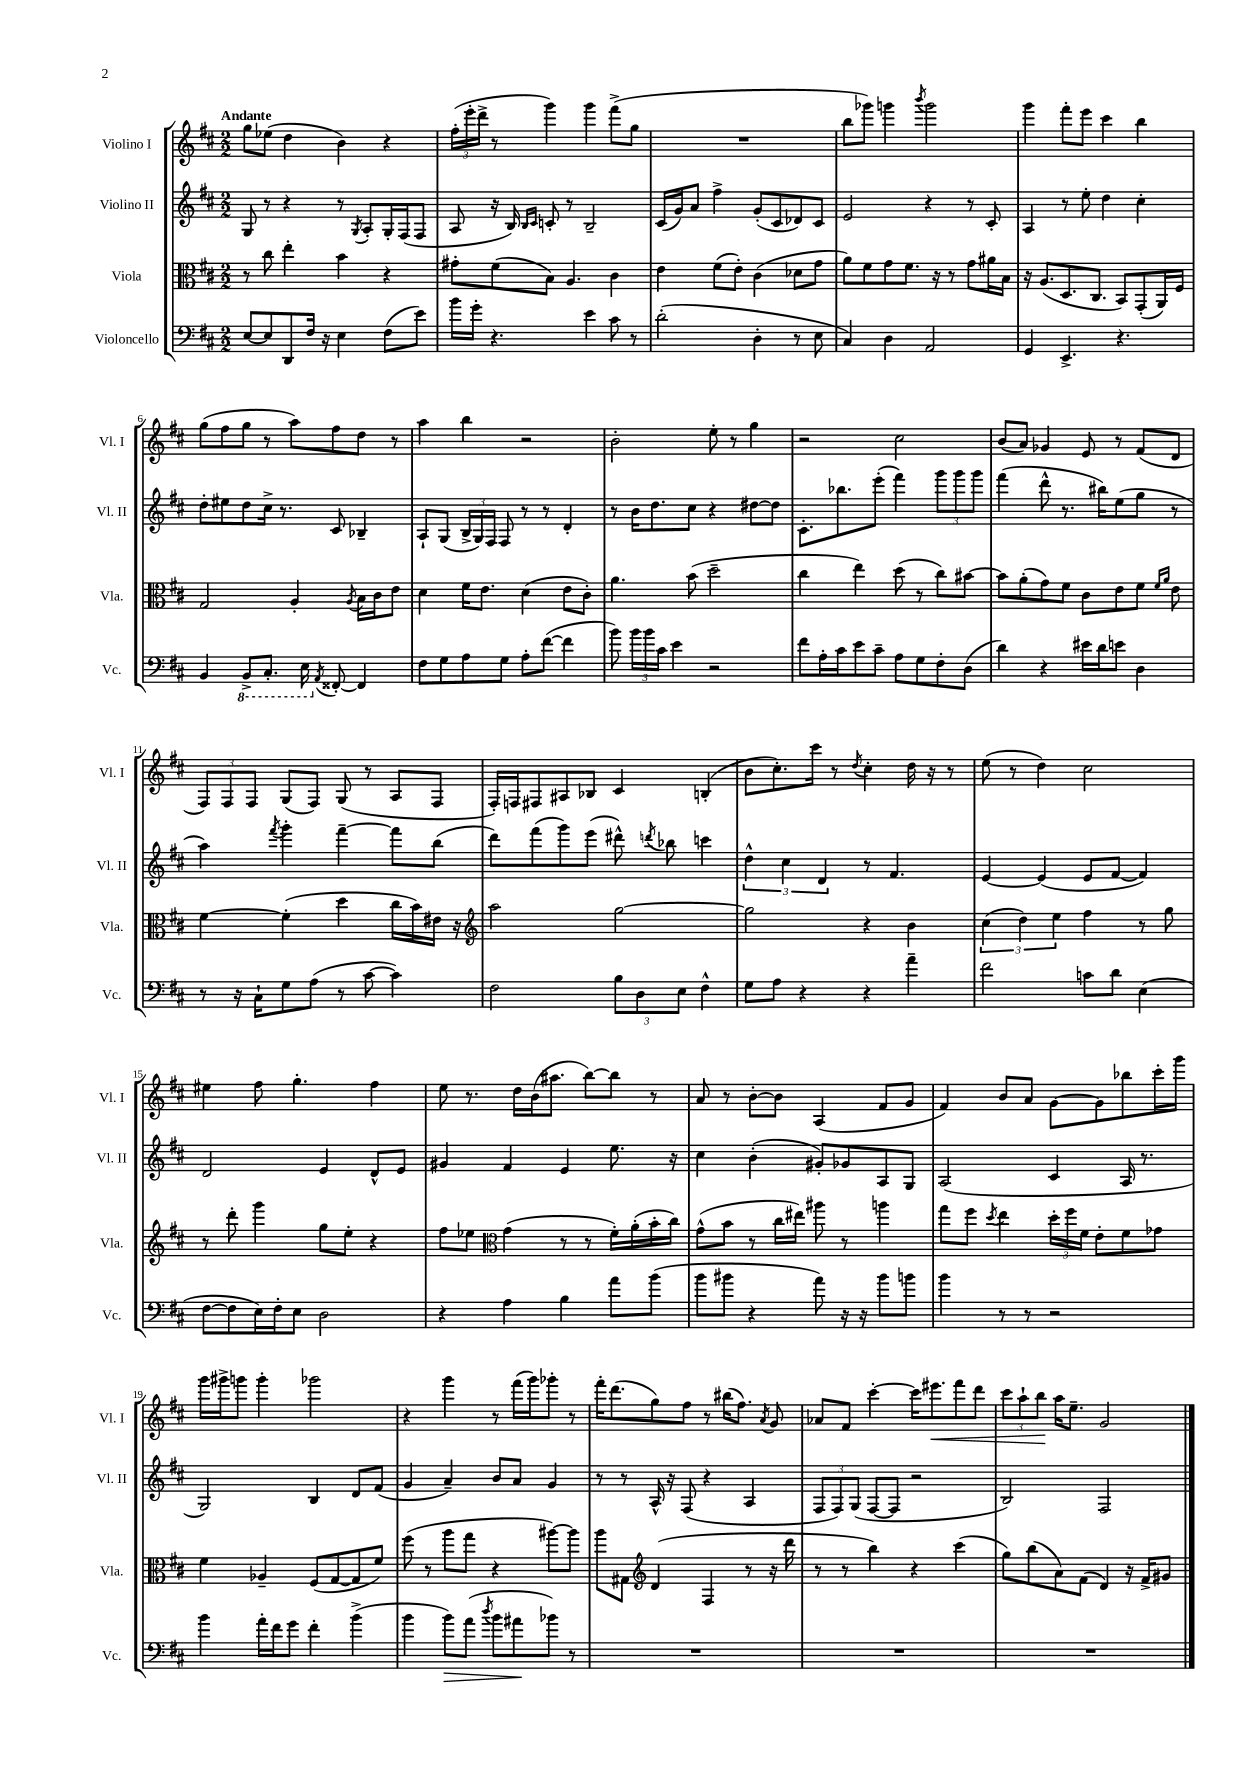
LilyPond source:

<<
\new StaffGroup <<
\new Staff = "s0" \with { instrumentName = "Violino I" shortInstrumentName = "Vl. I" } {
    \clef treble \key d \major \numericTimeSignature \time 2/2 \tempo "Andante"
    \autoBeamOff g''8[ ees''8]( d''4 b'4) r4 |
    \tuplet 3/2 { fis''16[-.( e'''16-. d'''16]-> } r8 g'''4) g'''4 fis'''8[->( g''8] |
    R1 |
    b''8[ ges'''8]) g'''4 \acciaccatura { b'''8 } g'''2 |
    g'''4 fis'''8[-. e'''8] cis'''4 b''4 |
    g''8[( fis''8 g''8] r8 a''8[) fis''8 d''8] r8 |
    a''4 b''4 r2 |
    b'2-. e''8-. r8 g''4 |
    r2 cis''2 |
    b'8[( a'8]) ges'4 e'8 r8 fis'8[( d'8] |
    \tuplet 3/2 { fis8[) fis8 fis8] } g8[( fis8]) g8( r8 a8[ fis8] |
    fis16[-.) f16 fis8 ais8 bes8] cis'4 b4-.( |
    b'8[ cis''8.-.) cis'''16] r8 \acciaccatura { d''8 } cis''4-. d''16 r16 r8 |
    e''8( r8 d''4) cis''2 |
    eis''4 fis''8 g''4.-. fis''4 |
    e''8 r8. d''16[ b'16( ais''8.] b''8[~) b''8] r8 |
    a'8 r8 b'8[~-. b'8] a4( fis'8[ g'8] |
    fis'4) b'8[ a'8] g'8[~ g'8 bes''8 cis'''16-. g'''16] |
    g'''16[ gis'''16-> g'''8] g'''4-. ges'''2 |
    r4 g'''4 r8 fis'''16[( g'''16) ges'''8]-. r8 |
    fis'''16[-. d'''8.( g''8) fis''8] r8 bis''16[( fis''8.]) \acciaccatura { a'8 } g'8 |
    aes'8[ fis'8] cis'''4~-. cis'''16[ eis'''8.\< fis'''8 d'''8] |
    \tuplet 3/2 { cis'''8[ a''8-! b''8]\! } a''16[ e''8.]-- g'2 \bar "|." |
}
\new Staff = "s1" \with { instrumentName = "Violino II" shortInstrumentName = "Vl. II" } {
    \clef treble \key d \major \numericTimeSignature \time 2/2
    \autoBeamOff g8 r8 r4 r8 \acciaccatura { g8 } a8[-. g16-. fis16( fis8] |
    a8 r16 b16) \grace { b16[ cis'16] } c'8-. r8 b2-- |
    cis'16[( g'16) a'8] fis''4-> g'8[-.( cis'8 des'8) cis'8] |
    e'2 r4 r8 cis'8-. |
    a4 r8 e''8-. d''4 cis''4-. |
    d''8[-. eis''8 d''8 cis''16]-> r8. cis'8 bes4-- |
    a8[-! g8]( \tuplet 3/2 { b16[-> g16) fis16] } fis8 r8 r8 d'4-. |
    r8 b'16[ d''8. cis''8] r4 dis''8[~ dis''8] |
    cis'8.[-. bes''8. e'''8]-.( fis'''4) \tuplet 3/2 { g'''8[ g'''8 g'''8] } |
    fis'''4( d'''8-^ r8. bis''16[) e''8( g''8] r8 |
    a''4) \acciaccatura { fis'''8 } g'''4-. fis'''4~-- fis'''8[ b''8]( |
    d'''8[) fis'''8( g'''8) e'''8]( dis'''8-^) \acciaccatura { d'''8 } bes''8 c'''4 |
    \tuplet 3/2 { d''4-^ cis''4 d'4 } r8 fis'4. |
    e'4~ e'4( e'8[ fis'8]~ fis'4) |
    d'2 e'4 d'8[-^ e'8] |
    gis'4 fis'4 e'4 e''8. r16 |
    cis''4 b'4-.( gis'8[-.) ges'8 a8 g8] |
    a2( cis'4 a16 r8. |
    g2) b4 d'8[ fis'8]( |
    g'4 a'4--) b'8[ a'8] g'4 |
    r8 r8 a16-^ r16 fis8( r4 a4 |
    \tuplet 3/2 { fis8[ fis8) g8]( } fis8[~ fis8] r2 |
    b2) fis2 \bar "|." |
}
\new Staff = "s2" \with { instrumentName = "Viola" shortInstrumentName = "Vla." } {
    \clef alto \key d \major \numericTimeSignature \time 2/2
    \autoBeamOff r8 cis''8 e''4-. b'4 r4 |
    gis'8[-. fis'8( b8]) a4. cis'4 |
    e'4 fis'8[( e'8]-.) cis'4( des'8[ g'8] |
    a'8[) fis'8 g'8 fis'8.] r16 r8 g'8[ ais'16 b16] |
    r16 a8.[( d8. cis8.] b,8[) g,8-.( a,16) fis16] |
    g2 a4-. \acciaccatura { a8 } b16[ cis'16 e'8] |
    d'4 fis'16[ e'8.] d'4( e'8[ cis'8]-.) |
    a'4. b'8( d''2-- |
    cis''4 e''4) d''8( r8 cis''8[) bis'8]~ |
    bis'8[ a'8-.( g'8) fis'8] cis'8[ e'8 fis'8] \grace { fis'16[ a'16] } e'8 |
    fis'4~ fis'4-.( d''4 cis''16[ b'16) eis'16] r16 |
    \clef treble a''2 g''2~ |
    g''2 r4 b'4 |
    \tuplet 3/2 { cis''4( d''4) e''4 } fis''4 r8 g''8 |
    r8 d'''8-. g'''4 g''8[ e''8]-. r4 |
    fis''8[ ees''8] \clef alto g'4( r8 r8 fis'16[-.) a'16-.( b'16-. cis''16]) |
    g'8[-^( b'8] r8 cis''16[ eis''16]) ais''8 r8 a''4 |
    g''8[ fis''8] \acciaccatura { d''8 } e''4 \tuplet 3/2 { d''16[-. fis''16 fis'16] } e'8[-. fis'8 ges'8] |
    fis'4 aes4-- fis8[( g8~ g8 fis'8]) |
    fis''8( r8 a''8[ g''8] r4 ais''8[~) ais''8] |
    a''8[ gis8] \clef treble d'4( fis4 r8 r16 d'''16 |
    r8 r8 b''4) r4 cis'''4( |
    g''8[) b''8( a'8) fis'8]( d'4) r16 fis'16[-> gis'8] \bar "|." |
}
\new Staff = "s3" \with { instrumentName = "Violoncello" shortInstrumentName = "Vc." } {
    \clef bass \key d \major \numericTimeSignature \time 2/2
    \autoBeamOff e8[~ e8 d,8 fis16] r16 e4 fis8[( e'8]) |
    b'16[ g'16]-. r4. e'4 cis'8 r8 |
    d'2-.( d4-. r8 e8 |
    cis4) d4 a,2 |
    g,4 e,4.-> r4. |
    b,4 \ottava #-1 b,,8[-> cis,8.]-. e,16 \ottava #0 \acciaccatura { a,8 } fisis,8~-. fisis,4 |
    fis8[ g8 a8 g8] a8[-. fis'8]~( fis'4 |
    b'8) \tuplet 3/2 { b'16[ b'16 cis'16] } e'4 r2 |
    fis'8[ a16-. cis'16 e'8 cis'8]-- a8[ g8 fis8-. d8]( |
    d'4) r4 eis'16[ d'16 e'8] d4 |
    r8 r16 cis16[-! g8 a8]( r8 cis'8~ cis'4) |
    fis2 \tuplet 3/2 { b8[ d8 e8] } fis4-^ |
    g8[ a8] r4 r4 a'4-- |
    fis'2 c'8[ d'8] e4( |
    fis8[~ fis8 e16) fis16-. e8] d2 |
    r4 a4 b4 a'8[ b'8]( |
    b'8[ bis'8] r4 a'8) r16 r16 bis'8[ b'8] |
    b'4 r8 r8 r2 |
    b'4 a'16[-. fis'16 g'8] fis'4-. b'4->( |
    b'4 b'8[\>) a'8]( \acciaccatura { d''8 } b'8[ ais'8\! bes'8]) r8 |
    R1 |
    R1 |
    R1 \bar "|." |
}
>>
>>
